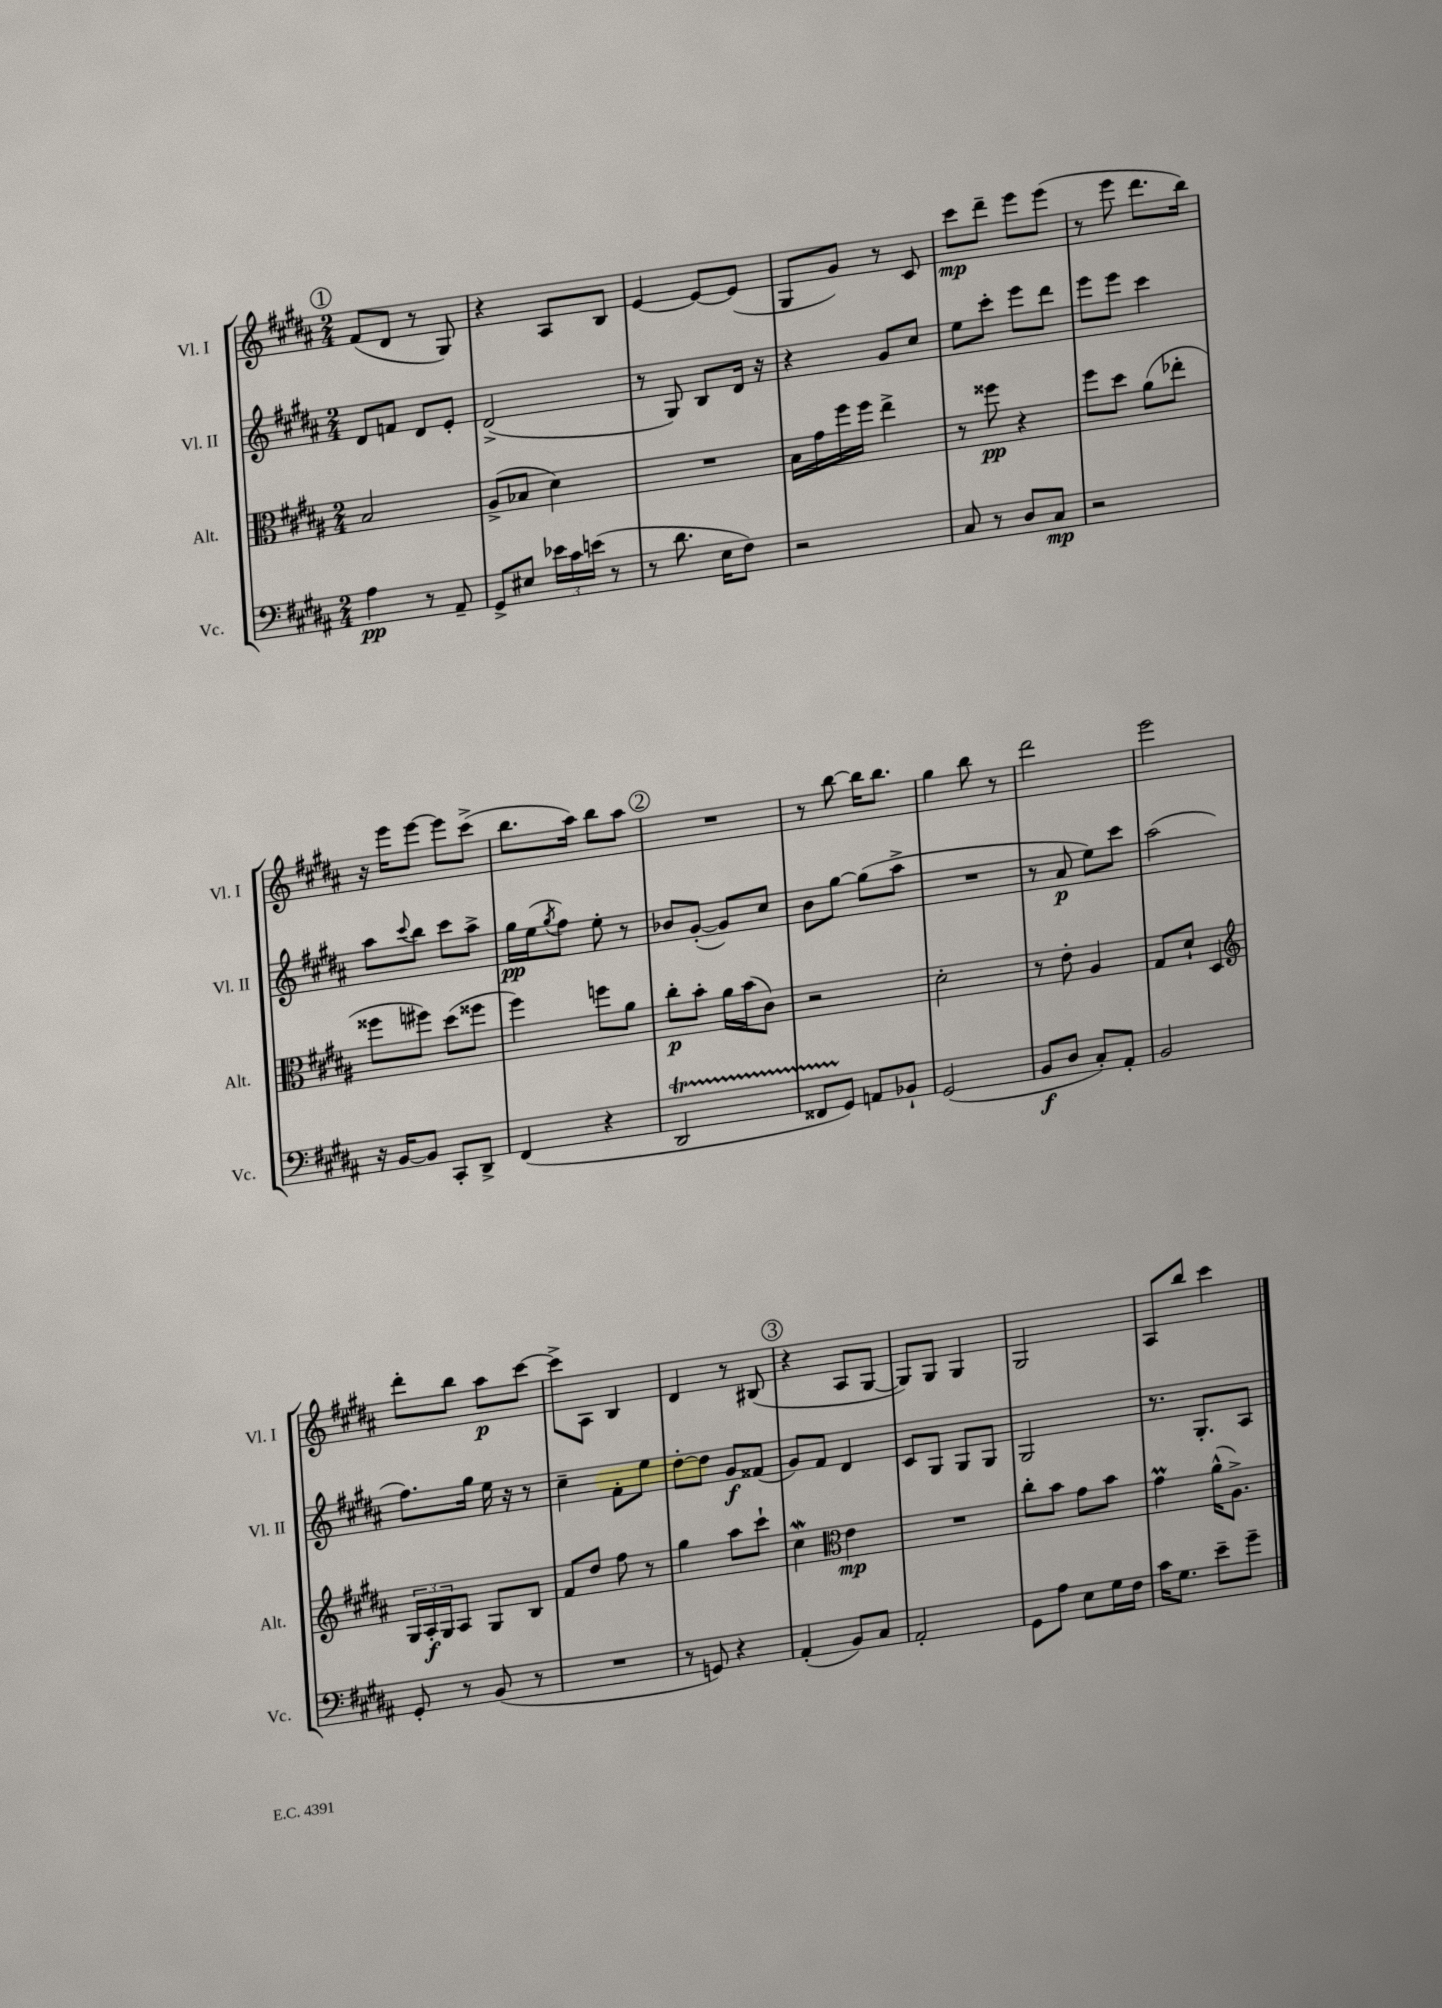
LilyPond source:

<<
\new StaffGroup <<
\new Staff = "s0" \with { instrumentName = "Vl. I" shortInstrumentName = "Vl. I" } {
    \clef treble \key b \major \numericTimeSignature \time 2/4
    \mark \markup { \circle "1" } fis'8( dis'8 r8 gis8) |
    r4 ais8 b8 |
    e'4~ e'8~ e'8( |
    gis8 gis'8) r8 cis'8 |
    cis'''8\mp dis'''8-- e'''8 e'''8( |
    r8 e'''8 dis'''8. b''16) |
    r16 e'''16 e'''8~ e'''8 cis'''8->( |
    b''8. ais''16) b''8 ais''8 |
    \mark \markup { \circle "2" } R2 |
    r8 b''8~ b''16 b''8. |
    gis''4 b''8 r8 |
    dis'''2 |
    e'''2 |
    dis'''8-. b''8 ais''8\p cis'''8~ |
    cis'''8-> ais8 b4 |
    dis'4 r8 bis8( |
    \mark \markup { \circle "3" } r4 ais8 gis8~ |
    gis8) gis8 gis4 |
    gis2 |
    ais8 b''8 cis'''4 \bar "|." |
}
\new Staff = "s1" \with { instrumentName = "Vl. II" shortInstrumentName = "Vl. II" } {
    \clef treble \key b \major \numericTimeSignature \time 2/4
    \mark \markup { \circle "1" } dis'8 f'8 dis'8 e'8-. |
    dis'2->( |
    r8 gis8) b8 dis'16 r16 |
    r4 gis'8 cis''8 |
    e''8 cis'''8-. e'''8 dis'''8 |
    e'''8 e'''8 cis'''4 |
    ais''8 \appoggiatura { cis'''8 } b''8 cis'''8 ais''8-> |
    gis''16\pp e''16( \acciaccatura { gis''8 } fis''8) e''8-. r8 |
    \mark \markup { \circle "2" } bes'8 gis'8~-.( gis'8) cis''8 |
    b'8 gis''8~ gis''8( ais''8-> |
    R2 |
    r8 ais'8\p e''8) cis'''8 |
    ais''2( |
    fis''8.) gis''16 e''16 r16 r8 |
    cis''4-- fis'8-. e''8 |
    dis''8~-. dis''8 gis'8\f fisis'8( |
    \mark \markup { \circle "3" } gis'8) fis'8 dis'4 |
    cis'8 gis8 gis8 gis8 |
    gis2 |
    r8. gis8.-. ais8 \bar "|." |
}
\new Staff = "s2" \with { instrumentName = "Alt." shortInstrumentName = "Alt." } {
    \clef alto \key b \major \numericTimeSignature \time 2/4
    \mark \markup { \circle "1" } b2 |
    ais8->( bes8 dis'4) |
    R2 |
    b16 gis'16 fis''16 fis''16 e''4-> |
    r8 fisis''8\pp r4 |
    fis''8 dis''8 ais'8( ees''8-. |
    fisis''8 fis''8) dis''8( fisis''8 |
    fis''4) f''8 ais'8 |
    \mark \markup { \circle "2" } cis''8-.\p b'8-. ais'16 b'16( cis'8) |
    r2 |
    dis'2-. |
    r8 e'8-. ais4 |
    gis8 dis'8-! dis4 |
    \clef treble \tuplet 3/2 { gis16 ais16-.\f gis16 } ais8 gis8 b8 |
    fis'8 dis''8 fis''8 r8 |
    gis''4 ais''8 cis'''8-! |
    \mark \markup { \circle "3" } cis''4\mordent \clef alto e'4\mp |
    R2 |
    cis''8-. b'8 gis'8 b'8 |
    gis'4\prall ais'16-^( ais8.->) \bar "|." |
}
\new Staff = "s3" \with { instrumentName = "Vc." shortInstrumentName = "Vc." } {
    \clef bass \key b \major \numericTimeSignature \time 2/4
    \mark \markup { \circle "1" } ais4\pp r8 ais,8-- |
    gis,8-> eis8 \tuplet 3/2 { ees'16 cis'16 e'16( } r8 |
    r8 dis'8. e16 fis8) |
    r2 |
    cis8 r8 dis8 cis8\mp |
    r2 |
    r16 b,16~ b,8 cis,8-. dis,8-> |
    fis,4( r4 |
    \mark \markup { \circle "2" } dis,2\startTrillSpan |
    fisis,8 gis,8\stopTrillSpan) a,8 bes,8-! |
    gis,2( |
    b,8\f dis8 cis8-.) ais,8-. |
    b,2 |
    gis,8-. r8 b,8( r8 |
    R2 |
    r8 g,8) r4 |
    \mark \markup { \circle "3" } ais,4-.( b,8) cis8 |
    ais,2-. |
    gis,8 ais8 e8 gis16 fis16 |
    cis'16 gis8. e'8-- gis'8-- \bar "|." |
}
>>
>>
\layout { \context { \Score \remove "Bar_number_engraver" } }
